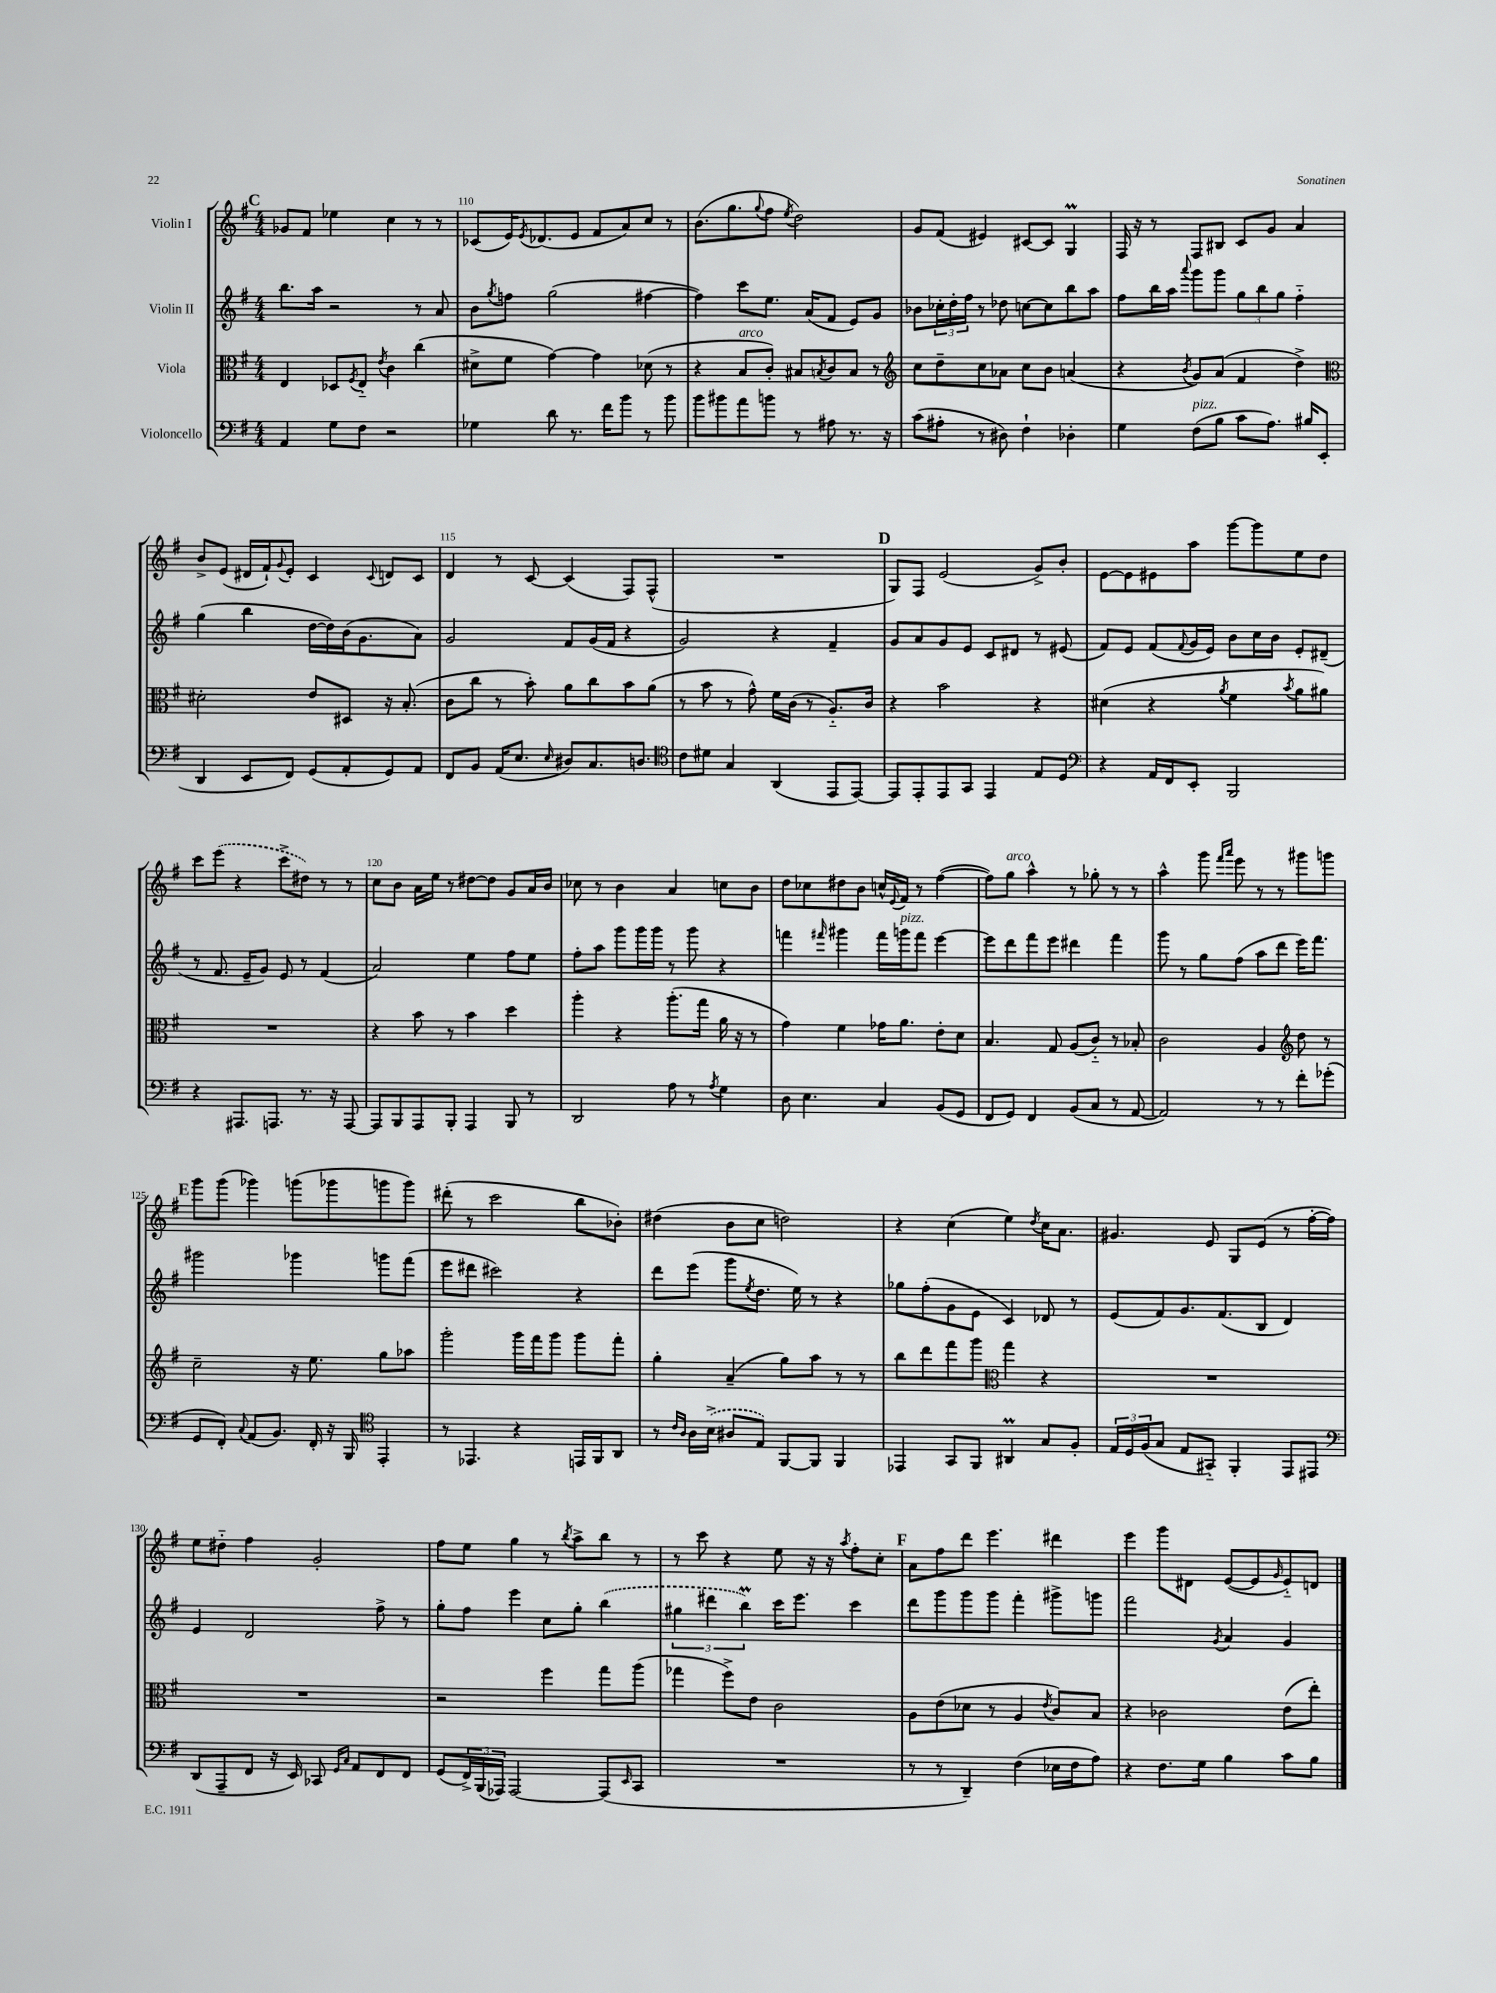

**kern	**kern	**kern	**kern
*staff4	*staff3	*staff2	*staff1
*clefF4	*clefC3	*clefG2	*clefG2
*k[f#]	*k[f#]	*k[f#]	*k[f#]
*M4/4	*M4/4	*M4/4	*M4/4
4AA	4E	8.bb	8g-
.	.	.	8f#
.	.	16aa	.
8G	8D-	2r	4ee-
.	8qF#	.	.
8F#	8E'~	.	.
.	8qe	.	.
2r	4c	.	4cc
.	(4cc	8r	8r
.	.	8a	8r
=	=	=	=
4G-	8d#^	8b	(8c-
.	.	8qgg	.
.	8f#	8ff	16e)
.	.	.	8qe
.	.	.	(8.d-
8d	[4g)	(2gg	.
8.r	.	.	8e
.	4g]	.	8f#
16f#	.	.	.
8b	.	.	8a)
8r	(8d-	[4ff#	8cc
8b	8r	.	8r
=	=	=	=
8b	4r	4ff#])	(8.b
8b#	.	.	.
.	.	.	8.gg
8a	8B	8ccc	.
.	.	.	8qqgg
8b	8c')	8.ee	8ff#
.	.	.	8qee
8r	8B#	.	2dd)
.	.	(16a	.
.	8qB	.	.
8A#	8c	8f#	.
8.r	8B	8e)	.
.	8r	8g	.
16r	.	.	.
=	=	=	=
*	*clefG2	*	*
(8c	8cc	8b-	8g
8A#'	8dd~	24cc-'	(8f#
.	.	24dd'	.
.	.	24ff#	.
8r	8cc	8r	4e#)
8D#)	8a-	8dd-	.
4F#`	8cc	[8cc	[8c#
.	8b	8cc]	8c#]
4D-'	(4a	8bb	4G
.	.	8aa	.
=	=	=	=
4G	4r	8ff#	16F#
.	.	.	16r
.	.	16bb	8r
.	.	16aa	.
.	8qb	8qqaaa	.
(8F#	8g)	8ggg	8F#
8B	(8a	8ggg	8B#
8c	4f#	12gg	8c
.	.	12bb	.
8.A)	.	.	8g
.	.	12gg	.
.	4dd^)	4ff#'~	4a
16B#	.	.	.
(8EE	.	.	.
=	=	=	=
*	*clefC3	*	*
4DD	2d#'	(4gg	8b^
.	.	.	(8e
8EE	.	4bb	16d#
.	.	.	16f#`)
.	.	.	8qqg
8FF#)	.	.	8e'
(8GG	8e	[16dd	4c
.	.	16dd])	.
8AA'	8D#	(16b	.
.	.	8.g	.
.	.	.	8qqc
8GG)	16r	.	8d
.	(8.B'	.	.
8AA	.	8a)	8c
=	=	=	=
8FF#	8c	2g	4d
8BB	8cc	.	.
(16AA	8r	.	8r
8.E	.	.	.
.	8b')	.	[8c
16qqE	.	.	.
8D#)	8a	8f#	(4c]
8.C	8cc	(16g	.
.	.	16f#	.
.	8b	4r	8F#)
8.D	.	.	.
.	(8a	.	(8F#^^
=	=	=	=
*clefC4	*	*	*
8c	8r	2g)	1r
8d#	8b	.	.
4G	8r	.	.
.	8g^^)	.	.
(4AA	16f#	4r	.
.	(16c	.	.
.	8r	.	.
8EE	8.A'~)	4f#~	.
[8EE)	.	.	.
.	16c	.	.
=	=	=	=
8EE]	4r	8g	8G)
8EE'	.	8a	8F#
8EE	2b	8g	(2e
8GG	.	8e	.
4EE	.	8c	.
.	.	8d#	.
8E	4r	8r	8g^)
8D	.	(8e#	8b'
=	=	=	=
*clefF4	*	*	*
4r	(4d#	8f#)	[8e
.	.	8e	8e]
16AA	4r	(8f#	8e#
16FF#	.	.	.
.	.	8qqf#	.
8EE'	.	16g	8aa
.	.	16e)	.
.	8qa	.	.
2BBB	4f#	8b	[8ggg
.	.	16cc	8ggg]
.	.	16b	.
.	8qb	.	.
.	8a	8e'	8ee
.	8a#)	(8d#~	8dd
=	=	=	=
4r	1r	8r	8ccc
.	.	8.f#	(8eee
8.AAA#	.	.	4r
.	.	16e~	.
.	.	8g)	.
8.AAA	.	.	.
.	.	8e	8ccc^
8.r	.	8r	8dd#)
.	.	(4f#	8r
16r	.	.	.
[8AAA	.	.	8r
=	=	=	=
8AAA]	4r	2a)	8cc
8BBB	.	.	8b
8AAA	8b	.	16a
.	.	.	16ee
8BBB'	8r	.	8r
4AAA	4b	4ee	[8dd#
.	.	.	8dd#]
8BBB	4dd	8ff#	8g
8r	.	8ee	16a
.	.	.	16b
=	=	=	=
2DD	4aa'	8ff#'	8cc-
.	.	8aa	8r
.	4r	8ggg	4b
.	.	16ggg	.
.	.	16ggg	.
8A	(8.aa'	8r	4a
8r	.	8ggg	.
.	16gg	.	.
8qA	.	.	.
4G	16a	4r	8cc
.	16r	.	.
.	8r	.	8b
=	=	=	=
8D	4g)	4fff	8dd
4.E	.	.	8cc-
.	.	16qqfff#	.
.	4f#	4ggg#	8dd#
.	.	.	8b
4C	16g-	16fff#	16cc^^
.	.	.	8qqe
.	8.a	16ggg	16f#
.	.	8fff#	8r
(8BB	8e'	[4eee	([4ff#
8GG	8d	.	.
=	=	=	=
8FF#	4.B	8eee]	8ff#])
8GG)	.	8ddd	8gg
4FF#	.	8fff#	4aa^^
.	8G	8eee	.
(8BB	(8A	4ddd#	8r
8C	8c'~)	.	8gg-'
8r	8r	4fff#	8r
[8AA	8B-'	.	8r
=	=	=	=
2AA])	2c	8ggg	4aa^^
.	.	8r	.
.	.	8gg	8ggg
.	.	.	16qqfff#
.	.	.	16qqaaa
.	.	(8ff#	8eee
8r	4A	8aa	8r
8r	.	8ddd	8r
*	*clefG2	*	*
8f#'	8dd	16eee)	8ggg#
.	.	8.fff#	.
(8g-'	8r	.	8ggg
=	=	=	=
8GG	2cc~	2ggg#	8ggg
8FF#')	.	.	(8ggg
8qqC	.	.	.
(8AA	.	.	4ggg-)
8.BB)	.	.	.
.	16r	4ggg-	(8ggg
16FF#'	8.ee	.	.
16r	.	.	8ggg-
16BBB	.	.	.
*clefC4	*	*	*
4EE'	8gg	8ggg	8ggg
.	8aa-	(8fff#	8ggg)
=	=	=	=
8r	2ggg'	8eee	(8ddd#'
4.EE-	.	8ddd#	8r
.	.	2ccc#)	2ccc
4r	16ggg	.	.
.	16fff#	.	.
.	8ggg	.	.
16EE	8ggg	4r	8bb
16FF#	.	.	.
8AA	8fff#'	.	8b-')
=	=	=	=
8r	4gg'	8ddd	(4dd#
16qqc	.	.	.
16qqA	.	.	.
16A	.	(8eee	.
(16B^	.	.	.
8A#	(4a~	8ggg	8b
.	.	8qee	.
8E)	.	8.dd	8cc
[8FF#	8gg)	.	2dd)
.	.	16ee)	.
8FF#]	8aa	8r	.
4FF#	8r	4r	.
.	8r	.	.
=	=	=	=
4EE-	8bb	8gg-	4r
.	8ddd	(8ff#'	.
8GG	8fff#	8g	(4cc
8FF#	8ggg	8e	.
*	*clefC3	*	*
4AA#	4gg	4c)	4ee)
.	.	.	8qdd
8G	4r	8d-	16cc
.	.	.	8.a
8F#'	.	8r	.
=	=	=	=
24E	1r	(8e	4.g#
24D	.	.	.
(24F#	.	.	.
8G	.	8f#)	.
8E	.	8.g	.
8GG#'~)	.	.	8e
.	.	(8.f#	.
4FF#'	.	.	8G
.	.	8B	(8e
8EE	.	4d)	8r
8EE#	.	.	[16ff#'
.	.	.	16ff#])
=	=	=	=
*clefF4	*	*	*
(8DD	1r	4e	8ee
8AAA~	.	.	8dd#'~
8FF#	.	2d	4ff#
16r	.	.	.
16EE)	.	.	.
8CC-	.	.	2g'
16qqGG	.	.	.
16qqC	.	.	.
8AA	.	.	.
8FF#	.	8ff#^	.
8FF#	.	8r	.
=	=	=	=
(8GG	2r	8gg'	8ff#
24FF#^)	.	8ff#	8ee
(24BBB	.	.	.
24AAA-)	.	.	.
[2AAA-	.	4eee	4gg
.	4ff#	8cc	8r
.	.	.	8qbb
.	.	8gg'	8aa^
(8AAA-]	8gg	(4bb	8bb
16qqEE	.	.	.
8CC	(8aa	.	8r
=	=	=	=
1r	4gg-	6gg#	8r
.	.	.	8ccc
.	.	6ddd#	.
.	8ff#^)	.	4r
.	.	6bb)	.
.	8e	.	.
.	2c	16ccc	8ee
.	.	8.eee	.
.	.	.	16r
.	.	.	16r
.	.	.	8qaa
.	.	4ccc	8ff#'
.	.	.	8cc'
=	=	=	=
8r	8A	8ddd	8a
8r	(8e	8ggg	8ff#
4DD~)	8d-	8ggg	8ddd
.	8r	8ggg	4.eee
(4F#	4A	4fff#'	.
.	8qe	.	.
16E-	8c)	8ggg#^	4ddd#
16F#	.	.	.
8A)	8B	8ggg	.
=	=	=	=
4r	4r	2fff#	4eee
8.F#	2c-	.	8ggg
.	.	.	8d#
16G	.	.	.
.	.	8qg	.
4B	.	4a	([8e
.	.	.	8e]
.	.	.	16qqg
8c	(8e	4g	8e'~)
8B	8ee')	.	8d
==	==	==	==
*-	*-	*-	*-
